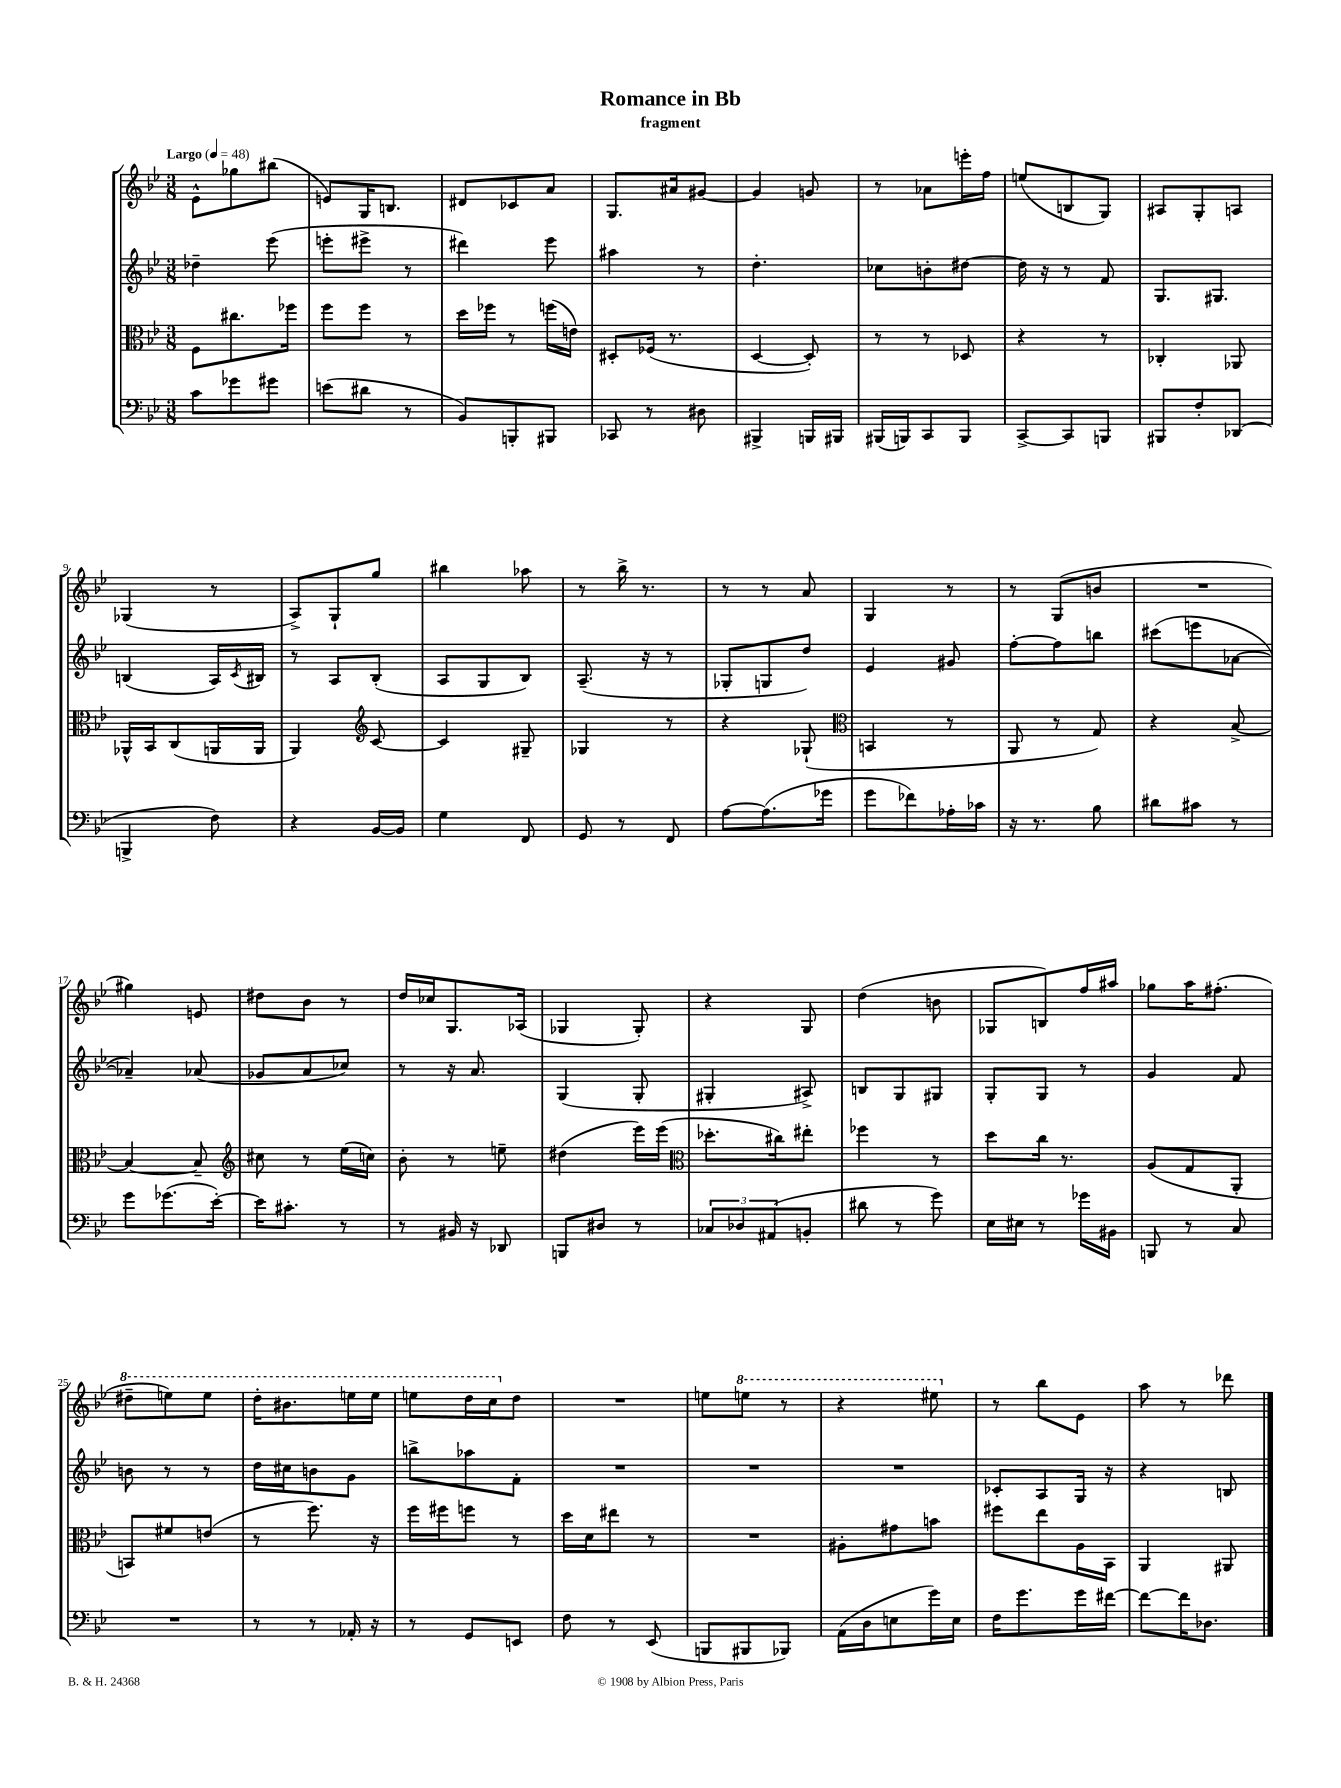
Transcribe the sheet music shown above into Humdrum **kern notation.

**kern	**kern	**kern	**kern
*part4	*part3	*part2	*part1
*staff4	*staff3	*staff2	*staff1
*clefF4	*clefC3	*clefG2	*clefG2
*k[b-e-]	*k[b-e-]	*k[b-e-]	*k[b-e-]
*M3/8	*M3/8	*M3/8	*M3/8
*MM48	*MM48	*MM48	*MM48
=1	=1	=1	=1
!	!	!	!LO:TX:a:B:t=Largo
8c\L	8F\L	4dd-X~\	8e-^^\L
8g-X\	8.cc#X\	.	8gg-X\
8g#X\J	.	(8eee-\	(8bb#X\J
.	16ff-X\Jk	.	.
=2	=2	=2	=2
(8en\L	8ff\L	8eeen'\L	8en/L)
8d#X\J	8ff\J	8eee#X^\J	16G/K
.	.	.	8.Bn/J
8r	8r	8r	.
=3	=3	=3	=3
8BB-/L)	16dd\LL	4ddd#X\)	8d#X/L
.	16ff-X\JJ	.	.
8BBBn'/	8r	.	8c-X/
8BBB#X/J	(16ffn\LL	8eee-\	8a/J
.	16en\JJ)	.	.
=4	=4	=4	=4
8CC-X/	8D#X'/L	4aa#X\	8.G/L
8r	(16F-X/Jk	.	.
.	8.r	.	16a#X/k
8D#X\	.	8r	[8g#X/J
=5	=5	=5	=5
4BBB#X^/	[4D/	4.dd'\	4g#/]
16BBBn/LL	8D'/])	.	8gn/
16BBB#X/JJ	.	.	.
=6	=6	=6	=6
(16BBB#X/LL	8r	8cc-X\L	8r
16BBBn/J)	.	.	.
8CC/	8r	8bn'\	8a-X\L
8BBB/J	8D-X/	[8dd#X\J	16eeen'\L
.	.	.	16ff\JJ
=7	=7	=7	=7
[8CC^/L	4r	16dd#\]	(8een/L
.	.	16r	.
8CC/]	.	8r	8Bn/
8BBBn/J	8r	8f/	8G/J)
=8	=8	=8	=8
8BBB#X/L	4C-X'/	8.G/L	8A#X/L
8F'/	.	.	8G'/
.	.	8.G#X/J	.
(8DD-X/J	8AA-X/	.	8An/J
!!LO:LB:g=z
=9	=9	=9	=9
4BBBn^/	16AA-X^^/LL	(4Bn/	(4G-X/
.	16BB-/J	.	.
.	(8C/	.	.
8F\)	16AAn/L	16A/LL)	8r
.	.	8qc/	.
.	16AA/JJ	16B#X/JJ	.
=10	=10	=10	=10
4r	4AA/)	8r	8A^/L)
.	.	8A/L	8G`/
*	*clefG2	*	*
[16BB-/LL	[8c/	(8B-'/J	8gg/J
16BB-/JJ]	.	.	.
=11	=11	=11	=11
4G\	4c/]	8A/L	4bb#X\
.	.	8G/	.
8FF/	8G#X~/	8B-/J)	8aa-X\
=12	=12	=12	=12
8GG/	4G-X/	(8.A~/	8r
8r	.	.	16bb-^\
.	.	16r	8.r
8FF/	8r	8r	.
=13	=13	=13	=13
[8A\L	4r	8G-X'/L	8r
(8.A\]	.	8Gn/	8r
.	(8G-X`/	8dd/J)	8a/
16g-X\Jk	.	.	.
=14	=14	=14	=14
*	*clefC3	*	*
8g\L	4BBn/	4e-/	4G/
8f-X\)	.	.	.
16A-X'\L	8r	8g#X/	8r
16c-X\JJ	.	.	.
=15	=15	=15	=15
16r	8AA/	[8ff'\L	8r
8.r	.	.	.
.	8r	8ff\]	(8G/L
8B-\	8G/)	8bbn\J	8bn/J
=16	=16	=16	=16
8d#X\L	4r	(8ccc#X\L	4.r
8c#X\J	.	8eeen\	.
8r	[8B-^/	[8a-X\J	.
!!LO:LB:g=z
=17	=17	=17	=17
8g\L	4B-/_	4a-X~/])	4gg#X\)
(8.g-X\	.	.	.
.	8B-~/]	(8a-X/	8en/
[16e-'\Jk)	.	.	.
=18	=18	=18	=18
*	*clefG2	*	*
16e-\KL]	8cc#X\	8g-X/L	8dd#X\L
8.c#X'\J	.	.	.
.	8r	8a/	8b-\J
8r	(16ee-\LL	8cc-X/J)	8r
.	16ccn\JJ)	.	.
=19	=19	=19	=19
8r	8b-'\	8r	16dd/LL
.	.	.	16cc-X/J
16BB#X/	8r	16r	8.G/
16r	.	8.a/	.
8DD-X/	8een~\	.	.
.	.	.	(16A-X/Jk
=20	=20	=20	=20
8BBBn/L	(4dd#X\	(4G/	4G-X/
8D#X/J	.	.	.
8r	16eee-\LL)	8G'/	8G-'/)
.	(16eee-\JJ	.	.
=21	=21	=21	=21
*	*clefC3	*	*
12C-X/L	8.dd-X'\L	4G#X'/	4r
12D-X/	.	.	.
(12AA#X/	.	.	.
.	16cc#X\k)	.	.
8BBn'/J	8ee#X'\J	8A#X^/)	8G/
=22	=22	=22	=22
8d#X\	4ff-X\	8Bn/L	(4dd\
8r	.	8G/	.
8g\)	8r	8G#X/J	8bn\
=23	=23	=23	=23
16E-\LL	8dd\L	8G'/L	8G-X/L
16E#X\JJ	.	.	.
8r	16cc\Jk	8G/J	8Bn/)
.	8.r	.	.
16g-X\LL	.	8r	16ff/L
16BB#X\JJ	.	.	16aa#X/JJ
=24	=24	=24	=24
8BBBn/	(8A/L	4g/	8gg-X\L
8r	8G/	.	16aa\K
.	.	.	(8.ff#X'\J
8C/	8AA'/J	8f/	.
!!LO:LB:g=z
=25	=25	=25	=25
*	*	*	*8va
4.r	8BBn/L)	8bn\	8ddd#X~\L
.	8f#X/	8r	8eeen\)
.	(8en/J	8r	8eee\J
=26	=26	=26	=26
8r	8r	16dd\LL	16ddd'\KL
.	.	16cc#X\J	8.bb#X\
8r	8.ff\)	8bn\	.
16AA-X'/	.	8g\J	16eeen\L
16r	16r	.	16eee\JJ
=27	=27	=27	=27
8r	16ff\LL	8bbn^\L	8eeen\L
.	16ff#X\J	.	.
8GG/L	8ffn\J	8aa-X\	16ddd\L
.	.	.	16ccc\J
*	*	*	*X8va
8EEn/J	8r	8f'\J	8dd\J
=28	=28	=28	=28
8F\	16dd\LL	4.r	4.r
.	16d\J	.	.
8r	8ee#X\J	.	.
(8EE-/	8r	.	.
=29	=29	=29	=29
8BBBn/L	4.r	4.r	8een\L
*	*	*	*8va
8BBB#X/	.	.	8eeen\J
8BBB-X/J)	.	.	8r
=30	=30	=30	=30
(16AA\LL	8A#X'\L	4.r	4r
16D\J	.	.	.
8En\	8g#X\	.	.
16g\L)	8bn\J	.	8eee#X\
16E\JJ	.	.	.
=31	=31	=31	=31
*	*	*	*X8va
16F\KL	8ff#X\L	8c-X'/L	8r
8.g\	.	.	.
.	8ee-\	8A/	8bb-\L
16g\L	16A\L	16G/Jk	8e-\J
[16f#X\JJ	16BB-\JJ	16r	.
=32	=32	=32	=32
8f#\L_	4AA/	4r	8aa\
16f#\K]	.	.	8r
8.D-X\J	.	.	.
.	8AA#X/	8Bn/	8ddd-X\
==	==	==	==
*-	*-	*-	*-
